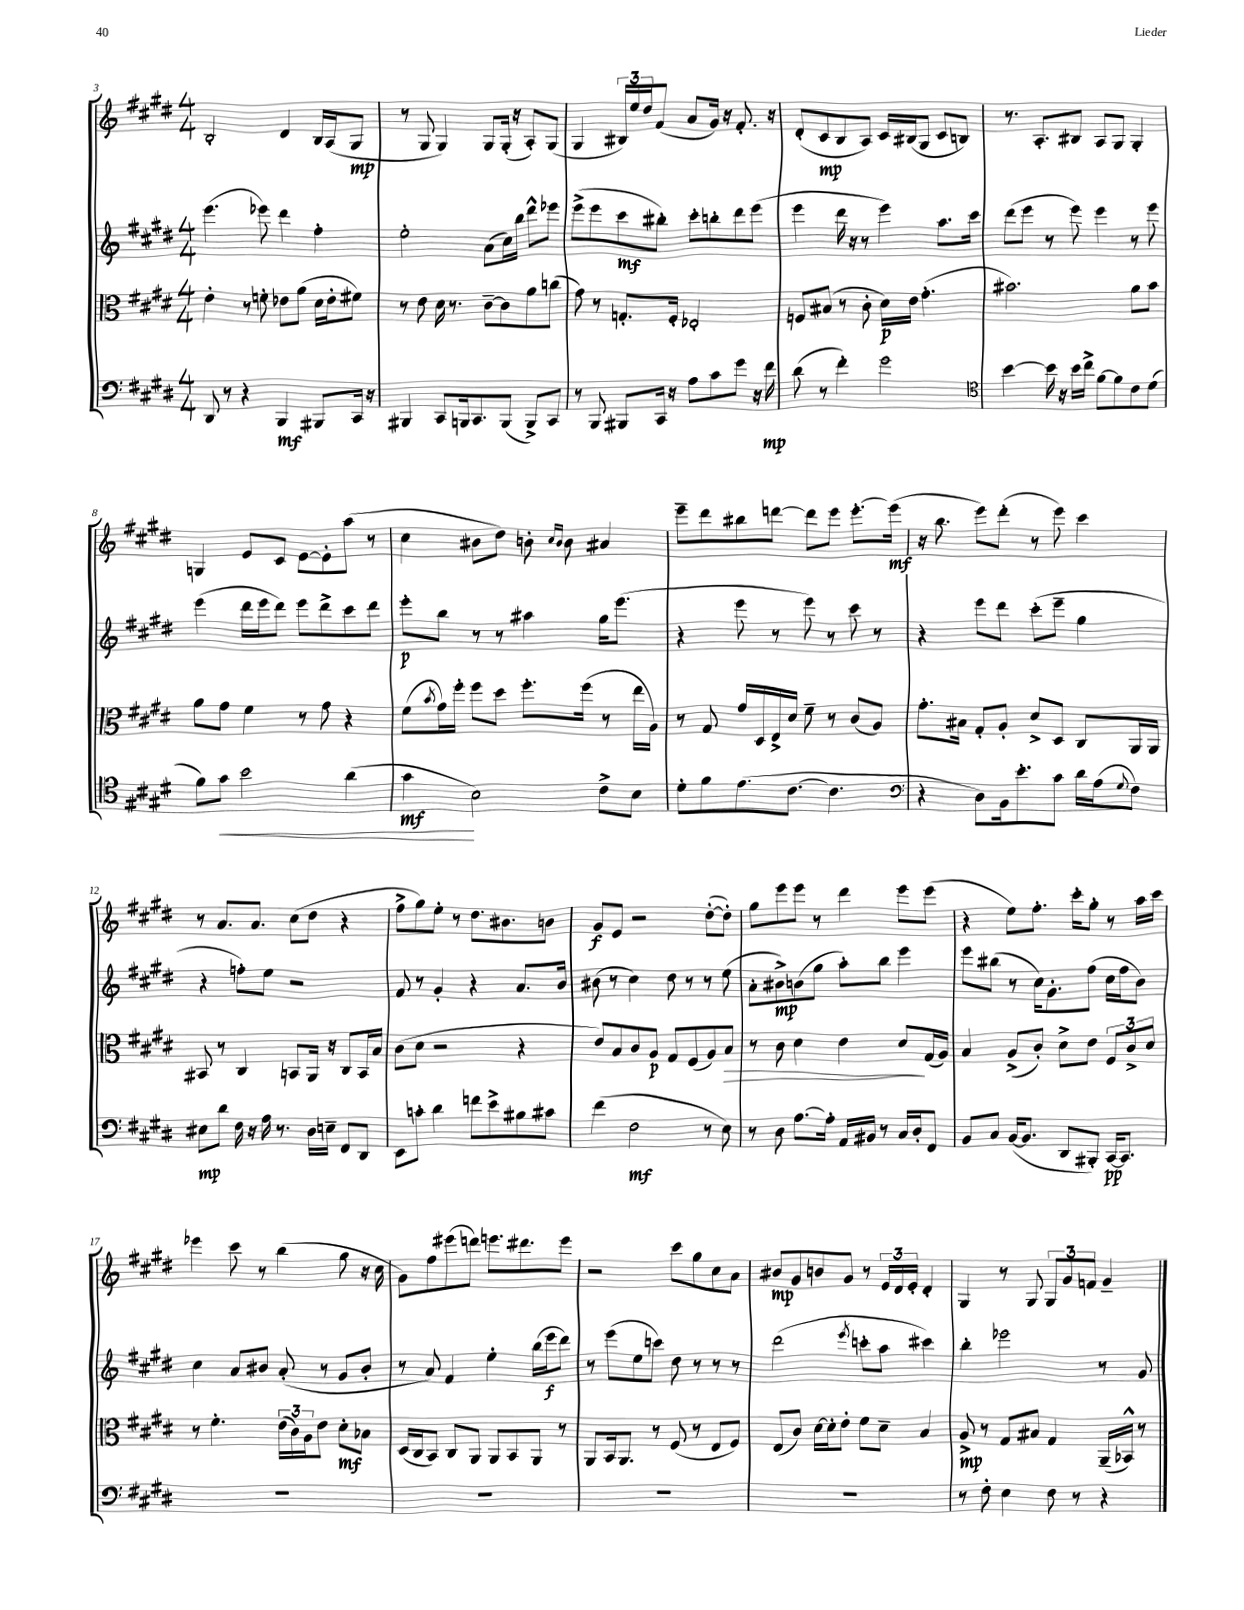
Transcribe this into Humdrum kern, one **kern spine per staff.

**kern	**kern	**kern	**kern
*staff4	*staff3	*staff2	*staff1
*clefF4	*clefC3	*clefG2	*clefG2
*k[f#c#g#d#]	*k[f#c#g#d#]	*k[f#c#g#d#]	*k[f#c#g#d#]
*M4/4	*M4/4	*M4/4	*M4/4
8DD#/	4e'\	(4.eee\	2B'/
8r	.	.	.
4r	8r	.	.
.	8f'\	8eee-\)	.
4BBB/	8e-\L	4ddd#\	4d#/
.	(8a\J	.	.
8BBB#/L	16d#\LL	4ff#'\	16B/LL
.	16e-'\J	.	(16A/J
16CC#/Jk	8f#\J)	.	8G#/J
16r	.	.	.
=	=	=	=
4BBB#/	8r	2ee'\	8r
.	8e\	.	8G#/
8CC#/L	16d#\	.	4G#/)
.	8.r	.	.
16BBB/k	.	.	.
8.CC#/	.	.	.
.	[8c#~\L	(8a\L	8G#/L
(8BBB/J	8c#\]	16cc#\L)	(16G#'/Jk
.	.	16bb\JJ	16r
8BBB^/L)	8a\	8ddd#^^\L	8A'/L)
8CC#/J	(8cc\J	8eee-\J	(8G#/J
=	=	=	=
8r	8g#\)	(8eee^\L	4G#/
8BBB/	8r	8eee\	.
8BBB#/L	8.G'/L	8ccc#\	24B#/LL)
.	.	.	24ee/
.	.	.	24dd#/J
16CC#/Jk	.	8bb#'\J)	(8f#/J
16r	16F#'/Jk	.	.
8A\L	2E-'/	8ccc#'\L	8a/L
8c#\	.	8bb'\	16g#/Jk)
.	.	.	16r
8g#\J	.	8ddd#\	8.f#'/
16r	.	(8eee\J	.
16f#\	.	.	16r
=	=	=	=
(8d#\	8F/L	4eee\	(8d#'/L
8r	(8B#/J	.	8c#/
4f#'\)	8r	16ddd#\	8B/
.	.	16r	.
.	8c#'\	8r	8A/J)
2g#\	16d#\LL)	4eee\)	16c#/LL
.	16e\JJ	.	(16B#/J
.	(4.g#'\	.	8G#/J
.	.	8.aa\L	8c#/L
.	.	.	8B/J)
.	.	16ccc#\Jk	.
=	=	=	=
*clefC4	*	*	*
[4b\	2.b#\)	(8ddd#\L	8.r
.	.	8eee\J	.
.	.	.	8.A'/L
16b\]	.	8r	.
16r	.	.	.
16b\LL	.	8eee\)	8B#/J
16cc#^\JJ	.	.	.
[8f#\L	.	4eee\	8A/L
8f#\]	.	.	8G#/J
8c#\	8a\L	8r	4G#'/
(8d#\J	8b#\J	8eee\	.
=	=	=	=
8f#\L)	8a\L	(4eee\	4G/
8g#\J	8g#\J	.	.
2b\	4f#\	16ddd#\LL	8e/L
.	.	16eee\J	.
.	.	8ddd#\J)	8c#/J
.	8r	8eee\L	[8e\L
.	8g#\	8ddd#^\	8e'\]
(4a\	4r	8ccc#\	(8aa\J
.	.	8ddd#\J	8r
=	=	=	=
4g#\	(8f#\L	8eee'\L	4cc#\
.	8qb/	.	.
.	16g#\L)	8bb\J	.
.	16ff#'\JJ	.	.
2B\)	8ff#\L	8r	8b#\L
.	8dd#\J	8r	8dd#\J)
.	8.ff#'\L	4aa#\	8b'\
.	.	.	16qqcc#/LL
.	.	.	16qqb/JJ
.	.	.	8b\
.	(16ff#\Jk	.	.
8c#^\L	8r	16gg#\LK	4a#/
.	.	(8.eee\J	.
8B\J	16ee\LL	.	.
.	16A\JJ)	.	.
=	=	=	=
8d#'\L	8r	4r	8eee~\L
8f#\	8G#/	.	8ddd#\
(8.e\	16g#/LL	8eee\	8bb#\
.	16D#/	.	.
.	16E^/	8r	[8ddd\J
[8.c#\J	16d#/JJ	.	.
.	8f#~\	8eee\)	8ddd\]L
4.c#\]	8r	8r	8eee\J
.	(8c#/L	8ccc#\	[8.eee'\L
.	8A/J)	8r	.
.	.	.	(16eee\]Jk
=	=	=	=
*clefF4	*	*	*
4r	8.g#'\L	4r	16r
.	.	.	8.bb\
.	16B#\Jk	.	.
8D#\L)	8G#'/L	8eee\L	8eee\L)
16BB\k	8A'/J	8ddd#\J	(8ddd#'\J
8.e'\	.	.	.
.	8d#^/L	(8ccc#'\L	8r
8c#\J	8D#/J	8eee~\J	8eee\)
16d#\LL	8C#/L	4gg#\	4ccc#\
(16A\J	.	.	.
8qqG#/	.	.	.
8F#\J)	16AA/L	.	.
.	16AA/JJ	.	.
=	=	=	=
8E#\L	8BB#/	4r	8r
8d#\J	8r	.	8.a/L
16F#\	4C#/	8ff'\L)	.
16r	.	.	8.a/J
16A\	.	8ee\J	.
8.r	.	.	.
.	8BB/L	2r	(8cc#\L
16D#\LL	16AA/Jk	.	8dd#\J
16E~\JJ	16r	.	.
8FF#/L	8C#/L	.	4r
8DD#/J	16BB/L	.	.
.	16B/JJ	.	.
=	=	=	=
8EE\L	(8c#\L	8f#/	8ff#^\L
8c'\J	8d#\J	8r	8gg#\)
4d#\	2r	4g#'/	8ee'\J
.	.	.	8r
8f\L	.	4r	8.dd#\L
8e^\	.	.	.
.	.	.	8.b#\
8B#\	4r	8.a/L	.
8c#\J	.	.	8b\J
.	.	16b/Jk	.
=	=	=	=
(4f#\	8e/L)	(8b#\	8g#/L
.	8B/	8r	8e/J
2F#\	8c#/	4cc#\)	2r
.	8A/J	.	.
.	8G#/L	8dd#\	.
.	(8F#/	8r	.
8r	8A/)	8r	([8dd#'\L
8E\)	8B/J	(8ee\	8dd#'\]J)
=	=	=	=
8r	8r	8a'\L	8gg#\L
8D#\	8c#\	8b#^\)	8eee\
[8.A\L	4d#\	(8b\	8eee\J
.	.	8gg#\J	8r
16A'\]Jk	.	.	.
16AA/LL	4e\	8aa'\L)	4ddd#\
16BB#/JJ	.	.	.
8r	.	8bb\J	.
16C#/LL	8d#/L	4eee\	8eee\L
16D#'/J	.	.	.
8FF#/J	(16G#/L	.	(8eee\J
.	16A/JJ)	.	.
=	=	=	=
8BB/L	4B/	8eee\L	4r
8C#/J	.	(8bb#\J	.
([16BB/LK	(8A^/L	8r	8ee\L)
8.BB/]J	.	.	.
.	8c#'/J)	16cc#\LK)	8.ff#'\J
.	.	8.g#'\	.
8DD#/L	8d#^\L	.	.
.	.	.	16ccc#'\LK
8BBB#'/J)	8e\J	(8ff#\J	8gg#'\J
[16CC#/LK	12F#/L	16cc#\LL	8r
8.CC#/]J	.	16ff#\J	.
.	12c#^/	.	.
.	.	8b\J)	16aa\LL
.	12d#/J	.	.
.	.	.	16ccc#\JJ
=	=	=	=
1r	8r	4cc#\	4eee-\
.	4.f#'\	.	.
.	.	8a/L	8ccc#\
.	.	8b#/J	8r
.	(24e\LL	(8a'/	(4bb\
.	24c#\)	.	.
.	24A\J	.	.
.	8e\J	8r	.
.	8d#'\L	8g#/L	8gg#\
.	8B-\J	8b#'/J	16r
.	.	.	16cc#\
=	=	=	=
1r	(16D#/LL	8r	8g#\L)
.	16C#/J	.	.
.	8BB/J)	8a/)	8ff#\
.	8C#/L	4f#/	(8eee#\
.	8AA/J	.	8ddd\J)
.	8AA/L	4ee'\	8.eee\L
.	8BB/	.	.
.	.	.	8.ddd#\
.	8AA/J	(16bb\LL	.
.	.	16eee\J	.
.	8r	8ddd#\J)	8eee\J
=	=	=	=
1r	8AA/L	8r	2r
.	16BB/k	(8eee\L	.
.	8.AA/J	.	.
.	.	8ee\	.
.	8r	8ccc\J)	.
.	(8F#/	8dd#\	8ccc#\L
.	8r	8r	8gg#\
.	8E/L	8r	8cc#\
.	8F#/J)	8r	8a\J
=	=	=	=
1r	(8E/L	(2ddd#\	8b#/L
.	8c#/J)	.	8g#/
.	[16d#\LL	.	8b/
.	16d#'\]J	.	.
.	8e'\J	.	8g#/J
.	.	8qeee/	.
.	8f#\L	8ccc'\L	8r
.	8d#~\J	8aa\J	24e/LL
.	.	.	24d#/
.	.	.	24e'/JJ
.	4B/	4ccc#\)	4d#'/
=	=	=	=
8r	8A^/	4bb'\	4G#/
8F#'\	8r	.	.
4E\	8G#/L	2eee-\	8r
.	8B#/J	.	8G#/
8F#\	4G#/	.	12G#/L
.	.	.	12g#/
8r	.	.	.
.	.	.	12f/J
4r	(16AA~/LL	8r	4g#~/
.	16BB-^^/JJ)	.	.
.	8r	8g#/	.
==	==	==	==
*-	*-	*-	*-
